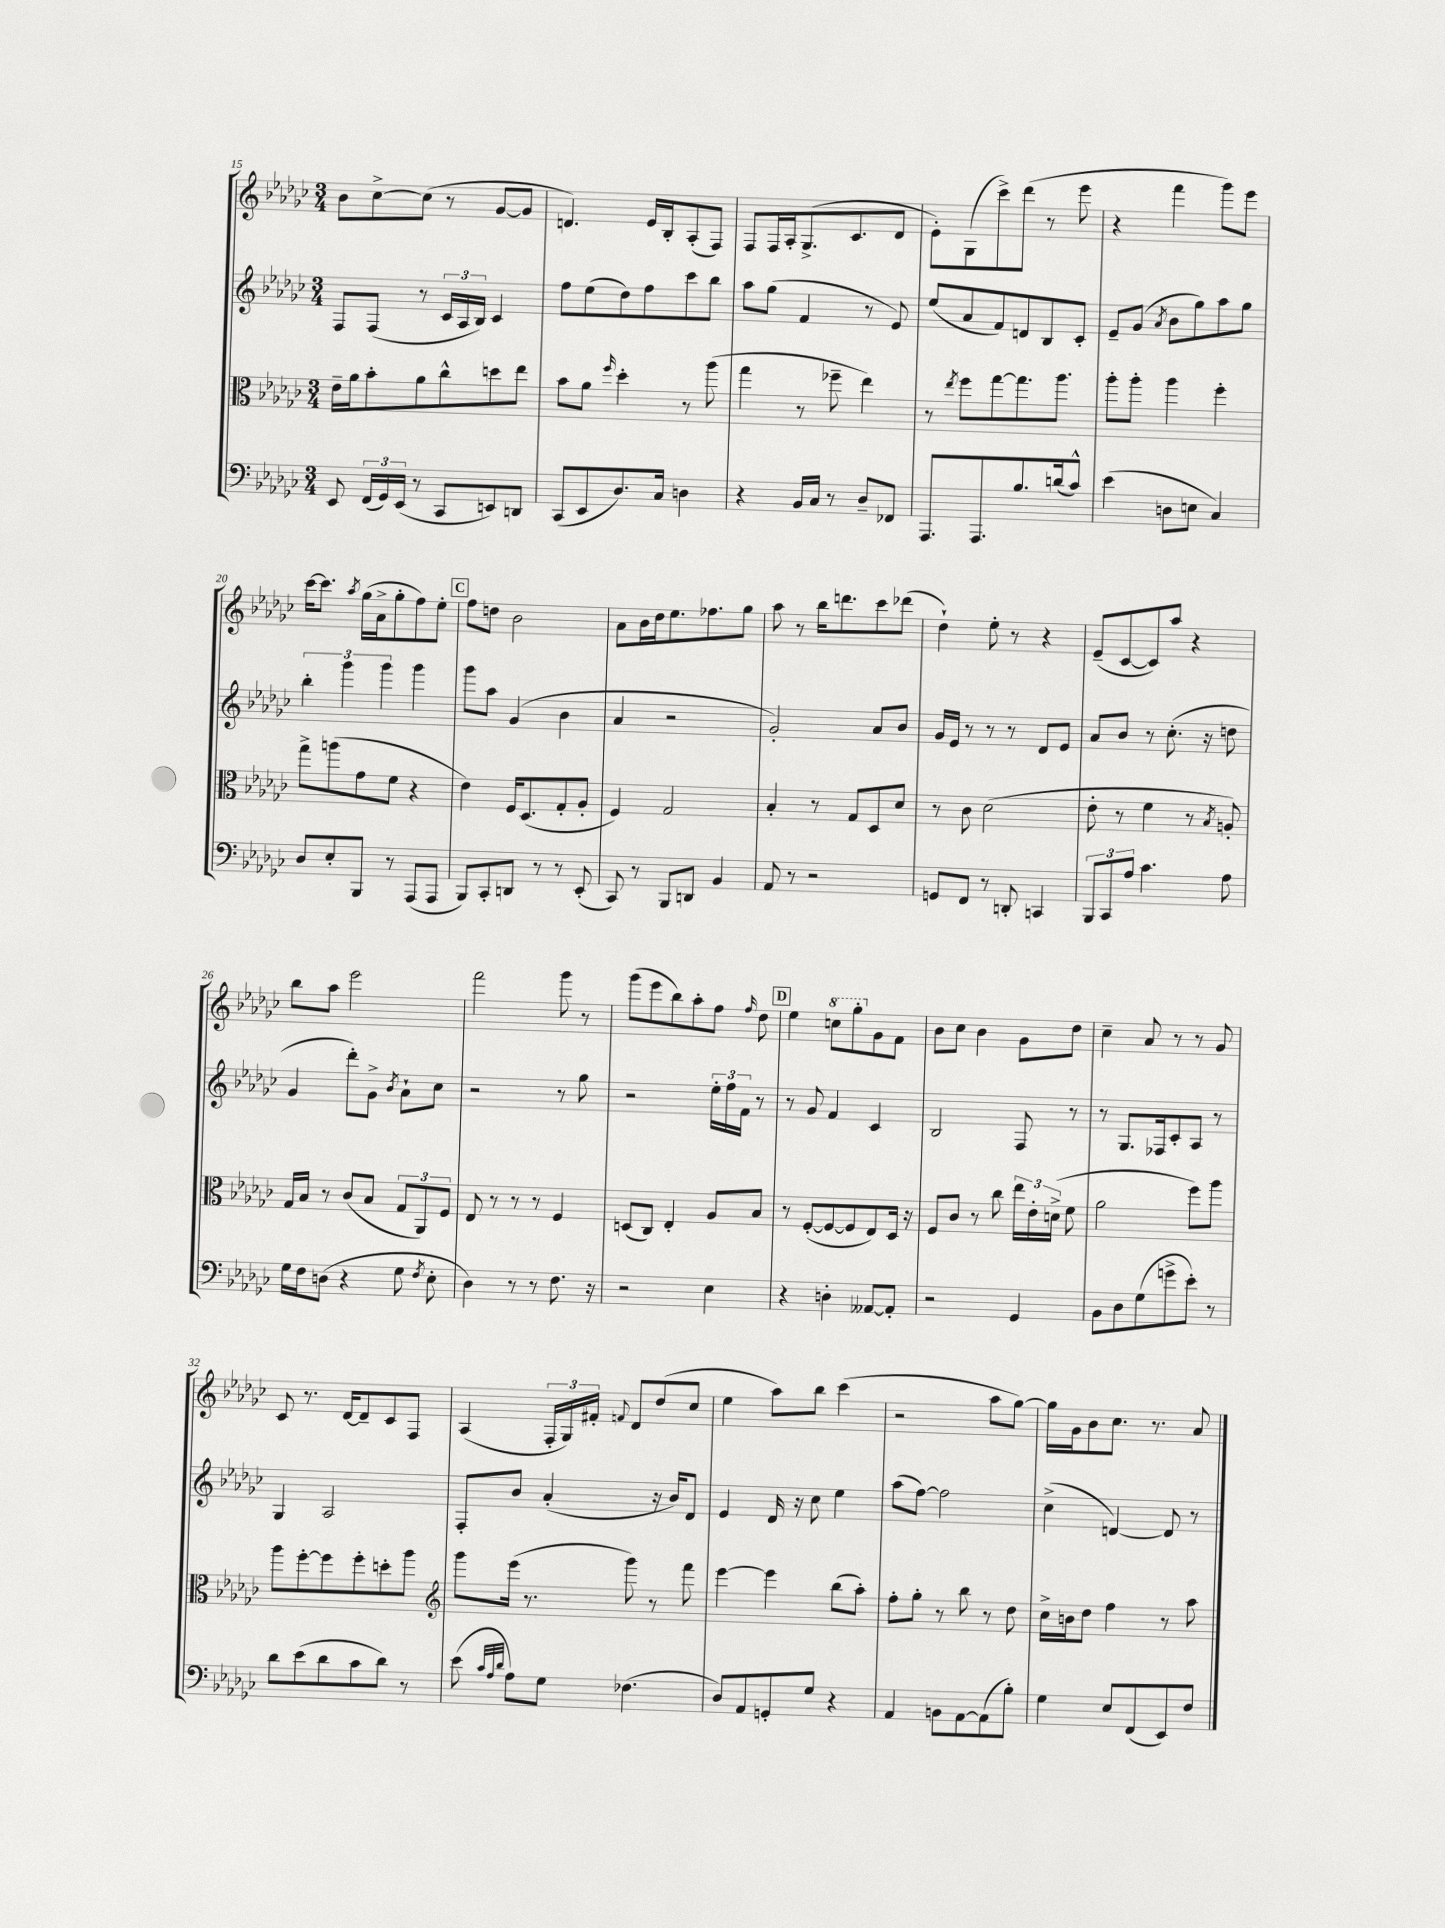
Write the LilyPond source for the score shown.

<<
\new StaffGroup <<
\new Staff = "s0" {
    \clef treble \key ges \major \numericTimeSignature \time 3/4
    \autoBeamOff bes'8[ ces''8~-> ces''8]( r8 ges'8[~ ges'8] |
    d'4.) ees'16[ bes16-. aes8-.( f8]) |
    f8[ f16 aes16-. ges8.->( ces'8. des'8] |
    ees'8[-.) ges8( ces'''8->) des'''8]( r8 ees'''8 |
    r4 f'''4 ges'''8[) ees'''8] |
    ces'''16[~ ces'''8.] \acciaccatura { aes''8 } ges''16[( aes'16-> ges''8-. f''8) ees''8]-. |
    \mark \markup { \box "C" } f''8[ d''8] bes'2 |
    aes'8[ bes'16 des''16 ees''8. fes''8. ges''8] |
    aes''8 r8 bes''16[ d'''8. ces'''8 des'''8]( |
    des''4-!) ees''8-. r8 r4 |
    ees'8[--( ces'8~ ces'8) aes''8] r4 |
    bes''8[ aes''8] ees'''2 |
    f'''2 ges'''8 r8 |
    ges'''8[( ees'''8 bes''8) aes''8-. f''8] \grace { f''16 } des''8 |
    \mark \markup { \box "D" } ees''4 \ottava #1 c'''8[ ges'''8-. \ottava #0 ges'8 f'8] |
    bes'8[ ces''8] bes'4 ges'8[ des''8] |
    ces''4-- aes'8 r8 r8 ges'8 |
    ces'8 r8. des'16[~ des'8-- ces'8 f8] |
    aes4( \tuplet 3/2 { f16[-. ges16) fis'16]-. } \appoggiatura { f'8 } des'8[ des''8( ces''8] |
    ees''4 aes''8[) bes''8] ces'''4( |
    r2 aes''8[ ges''8]~) |
    ges''16[ ges'16 bes'8 ces''8.] r8. aes'8 \bar "|." |
}
\new Staff = "s1" {
    \clef treble \key ges \major \numericTimeSignature \time 3/4
    \autoBeamOff f8[ f8]( r8 \tuplet 3/2 { ces'16[ aes16 bes16]) } ces'4 |
    f''8[ ees''8( des''8) f''8 ces'''8 bes''8] |
    aes''8[ ges''8]( f'4 r8 ees'8) |
    ees''8[( aes'8 f'8) d'8 bes8 ces'8]-. |
    ees'8[-- ges'8]( \acciaccatura { aes'8 } bes'8[ ges''8) aes''8 ges''8] |
    \tuplet 3/2 { bes''4-. ges'''4 ges'''4 } ges'''4 |
    \mark \markup { \box "C" } ges'''8[ aes''8] ges'4( bes'4 |
    aes'4 r2 |
    ges'2-.) aes'8[ bes'8] |
    ges'16[ ees'16] r8 r8 r8 des'8[ ees'8] |
    aes'8[ bes'8] r8 ces''8.-.( r16 d''8 |
    ges'4 des'''8[-.) ges'8]-> \acciaccatura { bes'8 } aes'8[-! ces''8] |
    r2 r8 ges''8 |
    r2 \tuplet 3/2 { ees''16[-. f''16 f'16] } r8 |
    \mark \markup { \box "D" } r8 ges'8 f'4 ces'4 |
    bes2 f8 r8 |
    r8 ges8.[ fes16 ces'8-. aes8] r8 |
    ges4 aes2 |
    f8[-. bes'8] aes'4-.( r16 bes'16[) des'8] |
    ees'4 des'16 r16 ces''8 ees''4 |
    aes''8[( f''8]~) f''2 |
    ces''4->( d'4~) d'8 r8 \bar "|." |
}
\new Staff = "s2" {
    \clef alto \key ges \major \numericTimeSignature \time 3/4
    \autoBeamOff ees'16[-- aes'16 bes'8-. aes'8 ces''8-^ d''8 ees''8] |
    bes'8[ aes'8] \grace { f''16 } des''4-. r8 aes''8( |
    ges''4 r8 fes''8-- ees''4) |
    r8 \acciaccatura { ees''8 } f''8[ ges''8~ ges''8. aes''8.] |
    aes''8[-. aes''8]-. aes''4 f''4-. |
    ges''8[-> a''8( ges'8 f'8] r4 |
    \mark \markup { \box "C" } ees'4) f16[ des8.( ges8-. aes8]-. |
    f4) ges2 |
    bes4-. r8 ges8[ des8 des'8] |
    r8 ces'8 des'2( |
    ees'8-. r8 f'4 r8 \acciaccatura { bes8 } a8-.) |
    ges16[ bes16] r8 ces'8[( bes8] \tuplet 3/2 { ges8[ aes,8) f8] } |
    ees8 r8 r8 r8 f4 |
    d8[( ces8]) ees4-. aes8[ bes8] |
    \mark \markup { \box "D" } r8 f8[~-.( f8~ f8 ees8) des16] r16 |
    f8[ ces'8] r8 ces''8 \tuplet 3/2 { ees''16[ ees'16-. d'16]->( } f'8 |
    aes'2 f''8[) aes''8] |
    aes''8[ f''8~-. f''8 f''8-. d''8-. aes''8] |
    \clef treble ges'''8[ ees'''16]( r8. ges'''8) r8 f'''8 |
    ees'''4~ ees'''4 bes''8[( aes''8]-.) |
    f''8[-. ges''8]-. r8 bes''8 r8 des''8 |
    ces''16[-> b'16 des''8] f''4 r8 aes''8 \bar "|." |
}
\new Staff = "s3" {
    \clef bass \key ges \major \numericTimeSignature \time 3/4
    \autoBeamOff ees,8 \tuplet 3/2 { f,16[( ges,16) ees,16]( } r8 ces,8[ e,8) d,8] |
    ces,8[( ees,8 des8.) ces16] d4 |
    r4 bes,16[ ces16] r8 des8[-- fes,8] |
    aes,,8.[ aes,,8. bes8. d'16( ces'8]-^) |
    ees'4( d8[ e8] ces4) |
    des8[ ees8-. bes,,8] r8 aes,,8[( aes,,8] |
    \mark \markup { \box "C" } bes,,8[) ces,8-. d,8] r8 r8 ees,8-.( |
    ces,8) r8 bes,,8[ d,8] bes,4 |
    aes,8 r8 r2 |
    g,8[ f,8] r8 d,8-. c,4 |
    \tuplet 3/2 { bes,,8[ ces,8 aes8] } ces'4. aes8 |
    ges16[ f16 d8]( r4 ges8 \acciaccatura { f8 } ees8-. |
    des4) r8 r8 f8. r16 |
    r2 ees4 |
    \mark \markup { \box "D" } r4 d4-. aeses,8[~ aeses,8]-. |
    r2 ges,4 |
    bes,8[ des8 ges8( g'8-> ees'8]-.) r8 |
    des'8[ ees'8( des'8 ces'8 des'8]) r8 |
    ees'8( \grace { ces'32[ aes32 des'32] } aes8[) ges8] fes4.( |
    des8[) aes,8 g,8-. ges8] r4 |
    aes,4 b,8[ aes,8~ aes,8( bes8]-.) |
    ges4 ees8[ f,8( ees,8) f8] \bar "|." |
}
>>
>>
\layout { \context { \Score currentBarNumber = #15 } }
